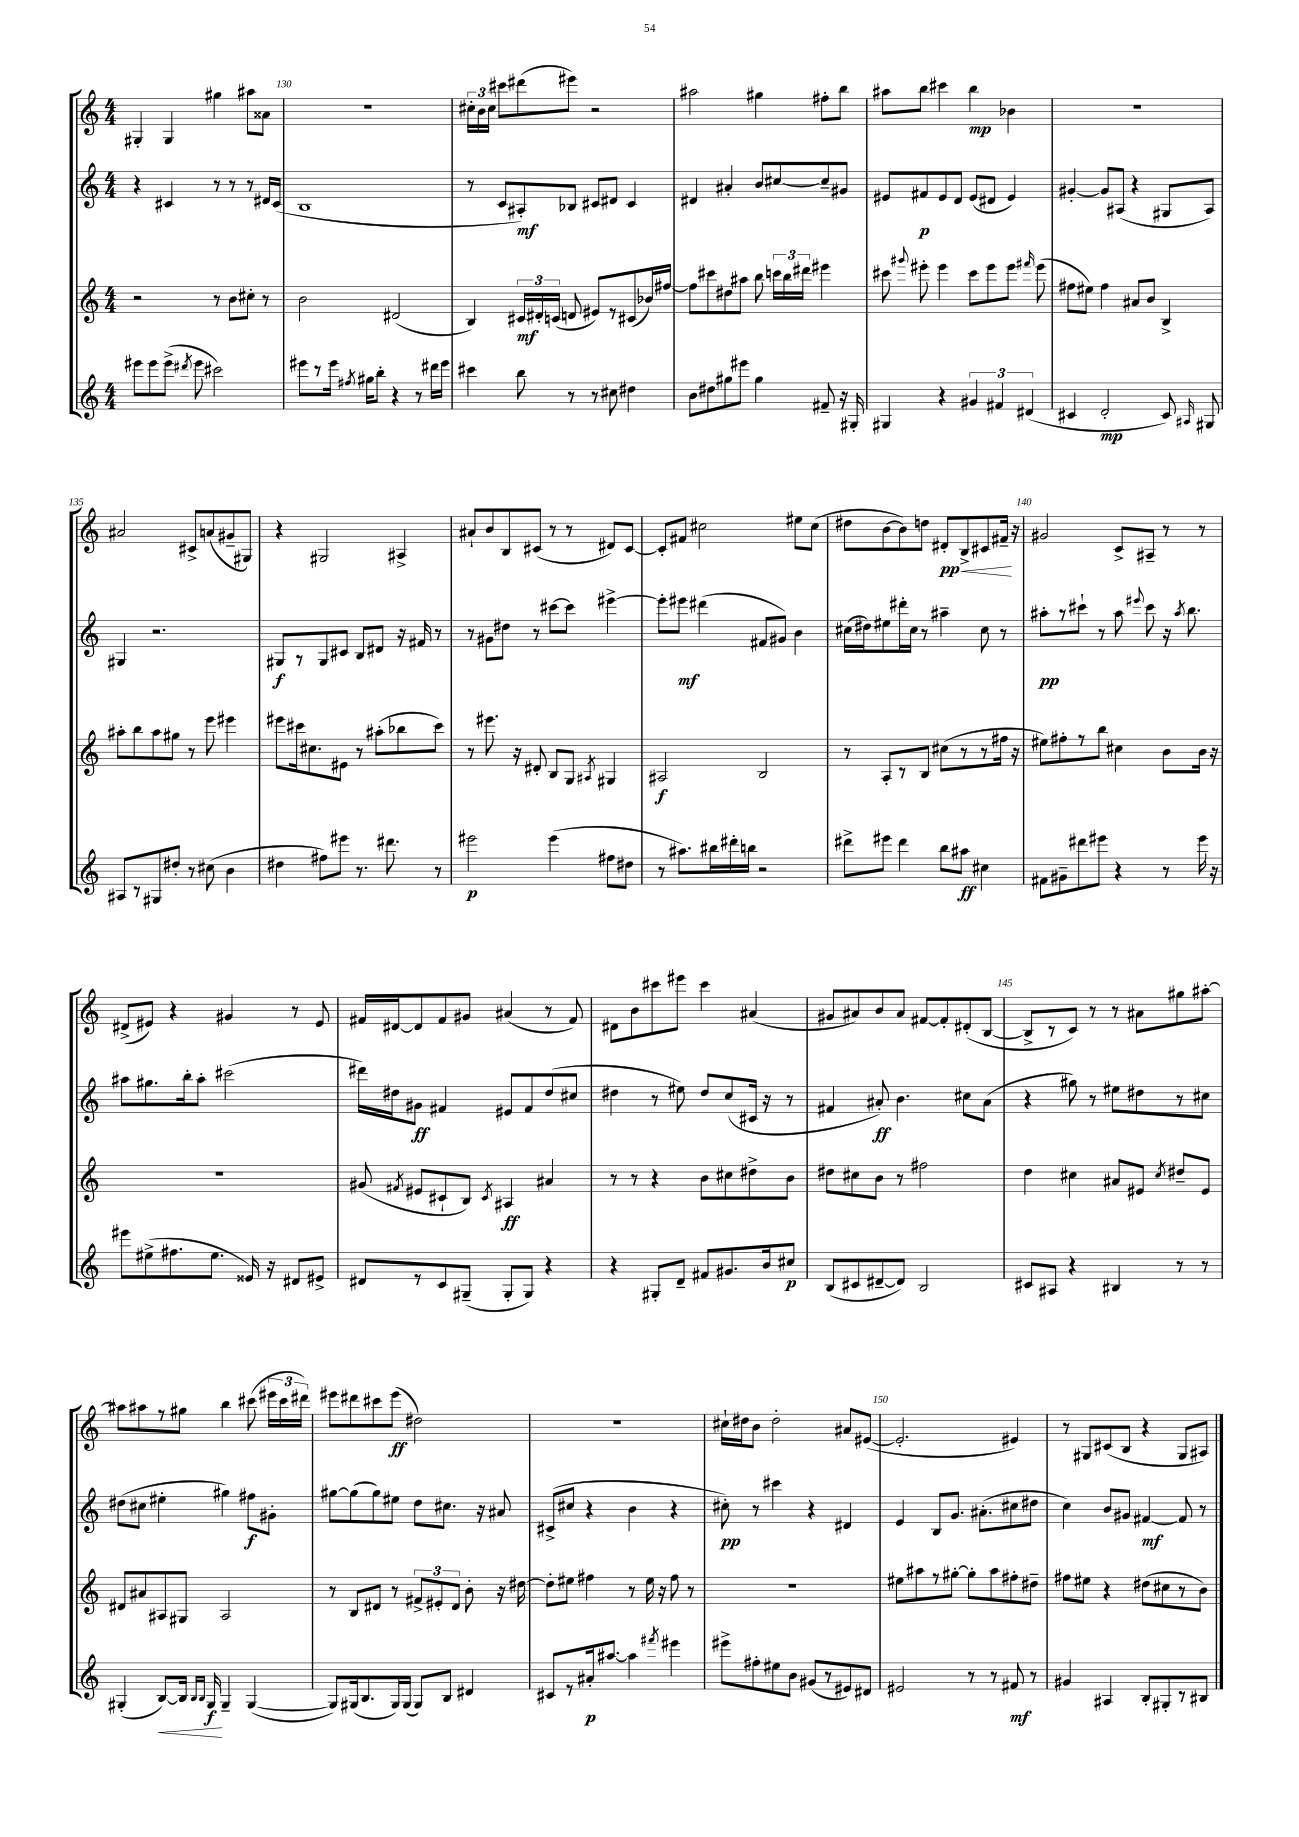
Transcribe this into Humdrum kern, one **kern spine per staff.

**kern	**kern	**kern	**kern
*staff4	*staff3	*staff2	*staff1
*clefG2	*clefG2	*clefG2	*clefG2
*k[]	*k[]	*k[]	*k[]
*M4/4	*M4/4	*M4/4	*M4/4
8eee#\L	2r	4r	4G#'/
8eee#\	.	.	.
(8eee#^\J	.	4c#/	4G#/
8qddd#/	.	.	.
8eee#\	.	.	.
2ccc#\)	8r	8r	4gg#\
.	8b\L	8r	.
.	8cc#'\J	8r	8aa#\L
.	8r	16d#/LL	8a##\J
.	.	(16c#/JJ	.
=	=	=	=
8eee#\L	2b\	1B	1r
8r	.	.	.
16eee#\Jk	.	.	.
8qff#/	.	.	.
16gg#\LK	.	.	.
8bb'\J	.	.	.
4r	(2d#/	.	.
8r	.	.	.
16ddd#\LL	.	.	.
16eee#\JJ	.	.	.
=	=	=	=
4ccc#\	4B/)	8r	24cc#'\LL
.	.	.	24b\
.	.	.	24cc#\JJ
.	.	8c/L	8ccc#\L
8bb\	24c#/LL	8A#'/)	(8ddd#\
.	24d#'/	.	.
.	(24c/JJ	.	.
8r	8d/	8B-/J	8eee#\J)
8r	8e#/L)	8c#/L	2r
8cc#\	8r	8d#/J	.
4dd#\	(8c#/	4c#/	.
.	16b-/L)	.	.
.	[16ff#/JJ	.	.
=	=	=	=
8b\L	8ff#\]L	4d#/	2aa#\
8dd#\	8ccc#\	.	.
8gg#\	8dd#\	4a#'/	.
8eee#\J	8aa#\J	.	.
4gg#\	8bb\	8b/L	4gg#\
.	24ccc\LL	[8cc#/	.
.	24bb\	.	.
.	24ddd#\JJ	.	.
8f#~/	4eee#\	8cc#~/]	8ff#'\L
16r	.	8g#/J	8bb\J
16G#'/	.	.	.
=	=	=	=
4G#/	8ccc#\	8e#/L	8aa#\L
.	8qqggg#/	.	.
.	8eee#'\	8f#/	8bb\J
4r	4eee#\	8e#/	4ccc#\
.	.	8d/J	.
6g#/	8ccc#\L	(8e#/L	4bb\
.	8eee#\	8d#/J	.
6f#/	.	.	.
.	8eee#\J	4e#/)	4b-\
(6d#/	.	.	.
.	16qqfff#/	.	.
.	(8eee#\	.	.
=	=	=	=
4c#/	8ff#\L	[4g#'/	1r
.	8ee#\J)	.	.
2d'/	4ff#\	8g#/]L	.
.	.	(8A#/J	.
.	8a#/L	4r	.
.	8b/J	.	.
8c#/)	4B^/	8G#/L	.
16qqA#/	.	.	.
8G#/	.	8A#/J)	.
=	=	=	=
8A#/L	8aa#'\L	4G#/	2a#/
8r	8bb\	.	.
8G#/	8aa#\	2.r	.
8dd#'/J	8gg#\J	.	.
8r	8r	.	8c#^/L
(8cc#\	8eee\	.	(8a/
4b\	4eee#\	.	8g#~/
.	.	.	8G#/J)
=	=	=	=
4dd#\	8eee#\L	8G#/L	4r
.	16ccc#\k	8r	.
.	8.cc#\	.	.
8ff#\L)	.	8G#/	2G#/
8eee#\J	8e#\J	8c#/J	.
8.r	8r	8B/L	.
.	(8aa#'\L	8d#/J	.
8.ddd#\	.	.	.
.	8bb-\	16r	4A#^/
.	.	16f#/	.
8r	8ccc#\J)	8r	.
=	=	=	=
2eee#\	8r	8r	8a#`/L
.	8.eee#\	8g#\L	8b/
.	.	8dd#\J	8B/
.	16r	.	.
.	8d#'/	8r	(8c#/J
(4eee#\	8B/L	[8ccc#\L	8r
.	8G/J	8ccc#\]J	8r
.	8qA#/	.	.
8ff#\L	4G#/	[4eee#^\	8d#/L)
8dd#\J	.	.	[8c#/J
=	=	=	=
8r	2A#/	8eee#'\]L	8c#'/]L
8.aa#\L)	.	8eee#\J	8f#/J
.	.	(4ddd#\	2cc#\
16bb#\L	.	.	.
16ddd#'\	.	.	.
16bb\JJ	.	.	.
2r	2B/	8f#/L	.
.	.	8g#/J)	.
.	.	4b\	8ee#\L
.	.	.	(8cc#\J
=	=	=	=
8ddd#^\L	8r	(16cc#\LL	8dd#\L
.	.	16dd#\J)	.
8eee#\J	8A'/L	8ee#\	[8b\
4ddd#\	8r	16ddd#'\L	8b\])
.	.	16cc#\JJ	.
.	8B/J	8r	8dd\J
8bb\L	(8cc#\L	4aa#~\	8d#'/L
8aa#\J	8r	.	8B^/
4cc#\	8r	8cc#\	8c#/
.	16ff#\Jk	8r	16f#~/Jk
.	16r	.	16r
=	=	=	=
8f#\L	8ee#\L)	8aa#'\L	2g#/
8g#~\	8ff#'\	8r	.
8ddd#\	8r	8ccc#`\J	.
8eee#\J	8bb\J	8r	.
4r	4cc#\	8aa#\	8c^/L
.	.	8qqeee#/	.
.	.	8ccc#\	8A#~/J
8r	8b\L	16r	8r
.	.	8qaa#/	.
.	.	8.bb\	.
16eee#\	16b\Jk	.	8r
16r	16r	.	.
=	=	=	=
8eee#\L	1r	8aa#\L	(8d#^/L
(8ee#^\	.	8.gg#\	8e#/J)
8.ff#\	.	.	4r
.	.	16bb'\k	.
.	.	8aa#'\J	.
8.ee#\J	.	.	.
.	.	(2ccc#\	4g#/
16e##/)	.	.	.
16r	.	.	.
8d#/L	.	.	8r
8e#^/J	.	.	8e#/
=	=	=	=
8d#/L	(8g#/	16ddd#\LL)	16f#/LL
.	.	16dd#\J	[16d#/J
.	8qf#/	.	.
8r	8e#/L	8g#\J	8d#/]
8c/	8c#`/	4f#/	8f#/
(8G#~/J	8B/J)	.	8g#/J
.	8qc#/	.	.
8G#'/L	4A#/	8e#/L	(4a#/
8G#/J)	.	8f#/	.
4r	4a#/	(8dd#/	8r
.	.	8cc#/J	8f#/)
=	=	=	=
4r	8r	4dd#\	8d#\L
.	8r	.	8b\
8G#'/L	4r	8r	8ccc#\
8d~/J	.	8ee#\)	8eee#\J
8f#/L	8b\L	8dd#/L	4ccc#\
8.g#/	8cc#\	(8cc/	.
.	8dd#^\	16c#/Jk	(4a#/
16b/k	.	16r	.
8cc#/J	8b\J	8r	.
=	=	=	=
(8B/L	8dd#\L	4f#/	8g#/L
8c#/	8cc#\	.	8a#/)
[8d#~/	8b\J	8a#'/)	8b/
8d#/]J)	8r	4.b\	8a#/J
2B/	2ff#\	.	[8f#/L
.	.	.	8f#'/]
.	.	8cc#\L	(8d#'/
.	.	(8a#\J	[8B/J
=	=	=	=
8c#/L	4dd\	4r	8B^/]L
8A#/J	.	.	8r
4r	4cc#\	8gg#\)	8c/J)
.	.	8r	8r
4B#/	8a#/L	8ee#\L	8r
.	8e#/J	8dd#\	8a#\L
.	8qcc#/	.	.
8r	8dd#~/L	8r	8gg#\
8r	8e#/J	8cc#\J	[8aa#'\J
=	=	=	=
(4G#'/	8d#/L	(8dd#\L	8aa#\]L
.	8a#/	8cc#\J	8aa#\
[8B/L)	8A#/	4ee#'\	8r
16B/]Jk	8G#/J	.	8gg#\J
16qqB/LL	.	.	.
16qqB/JJ	.	.	.
16G#/	.	.	.
4G#~/	2A#/	4gg#\)	4bb\
([4G#/	.	8ff#\L	(8ccc#\
.	.	8g#'\J	24eee#\LL
.	.	.	24ccc#\
.	.	.	24ddd#\JJ)
=	=	=	=
8G#/]L)	8r	[8gg#\L	8eee#\L
(16G#/k	8B/L	(8gg#\]	8ddd#\
8.B/	.	.	.
.	8d#/J	8gg#\)	8ccc#\
16G#/L)	8r	8ee#\J	(8eee#\J
(16G#/JJ	.	.	.
8G#/L)	12f#^/L	8dd\L	2dd#\)
.	12e#'/	.	.
8B/J	.	8.cc#\J	.
.	12d#/J	.	.
4d#/	8b'\	.	.
.	.	16r	.
.	16r	8a#/	.
.	[16dd#\	.	.
=	=	=	=
8c#/L	8dd#'\]L	(8c#^/L	1r
8r	8ee#\J	8cc#/J	.
16a#'/k	4ff#\	4r	.
[8.aa#/J	.	.	.
4aa#\]	8r	4b\	.
.	16ee#\	.	.
.	16r	.	.
8qfff#/	.	.	.
4eee#\	8ff#\	4r	.
.	8r	.	.
=	=	=	=
8eee#^\L	1r	8cc#'\)	16cc#`\LL
.	.	.	16dd#\J
8ff#'\	.	8r	8b\J
8ee#\	.	4ccc#\	2dd#'\
8b\J	.	.	.
(8g#/L	.	4r	.
8r	.	.	.
8e#/)	.	4d#/	8a#/L
8d#/J	.	.	([8e#/J
=	=	=	=
2e#/	8ee#\L	4e/	2.e#'/]
.	8aa#\	.	.
.	8r	8B/L	.
.	[8gg#'\J	8.g/J	.
8r	8gg#'\]L	.	.
.	.	(8.a#'\L	.
8r	8aa#\	.	.
8f#/	8ff#'\	8cc#\	4e#/)
8r	8dd#~\J	8dd#\J	.
=	=	=	=
4g#/	8ff#\L	4cc\)	8r
.	8ee#\J	.	8G#/L
4A#/	4r	8b/L	(8c#/
.	.	8g#/J	8B/J
8B'/L	(8dd#\L	[4f#/	4r
8G#'/	8cc#\	.	.
8r	8r	8f#/]	8G#/L
8B#/J	8b\J)	8r	8A#/J)
==	==	==	==
*-	*-	*-	*-
